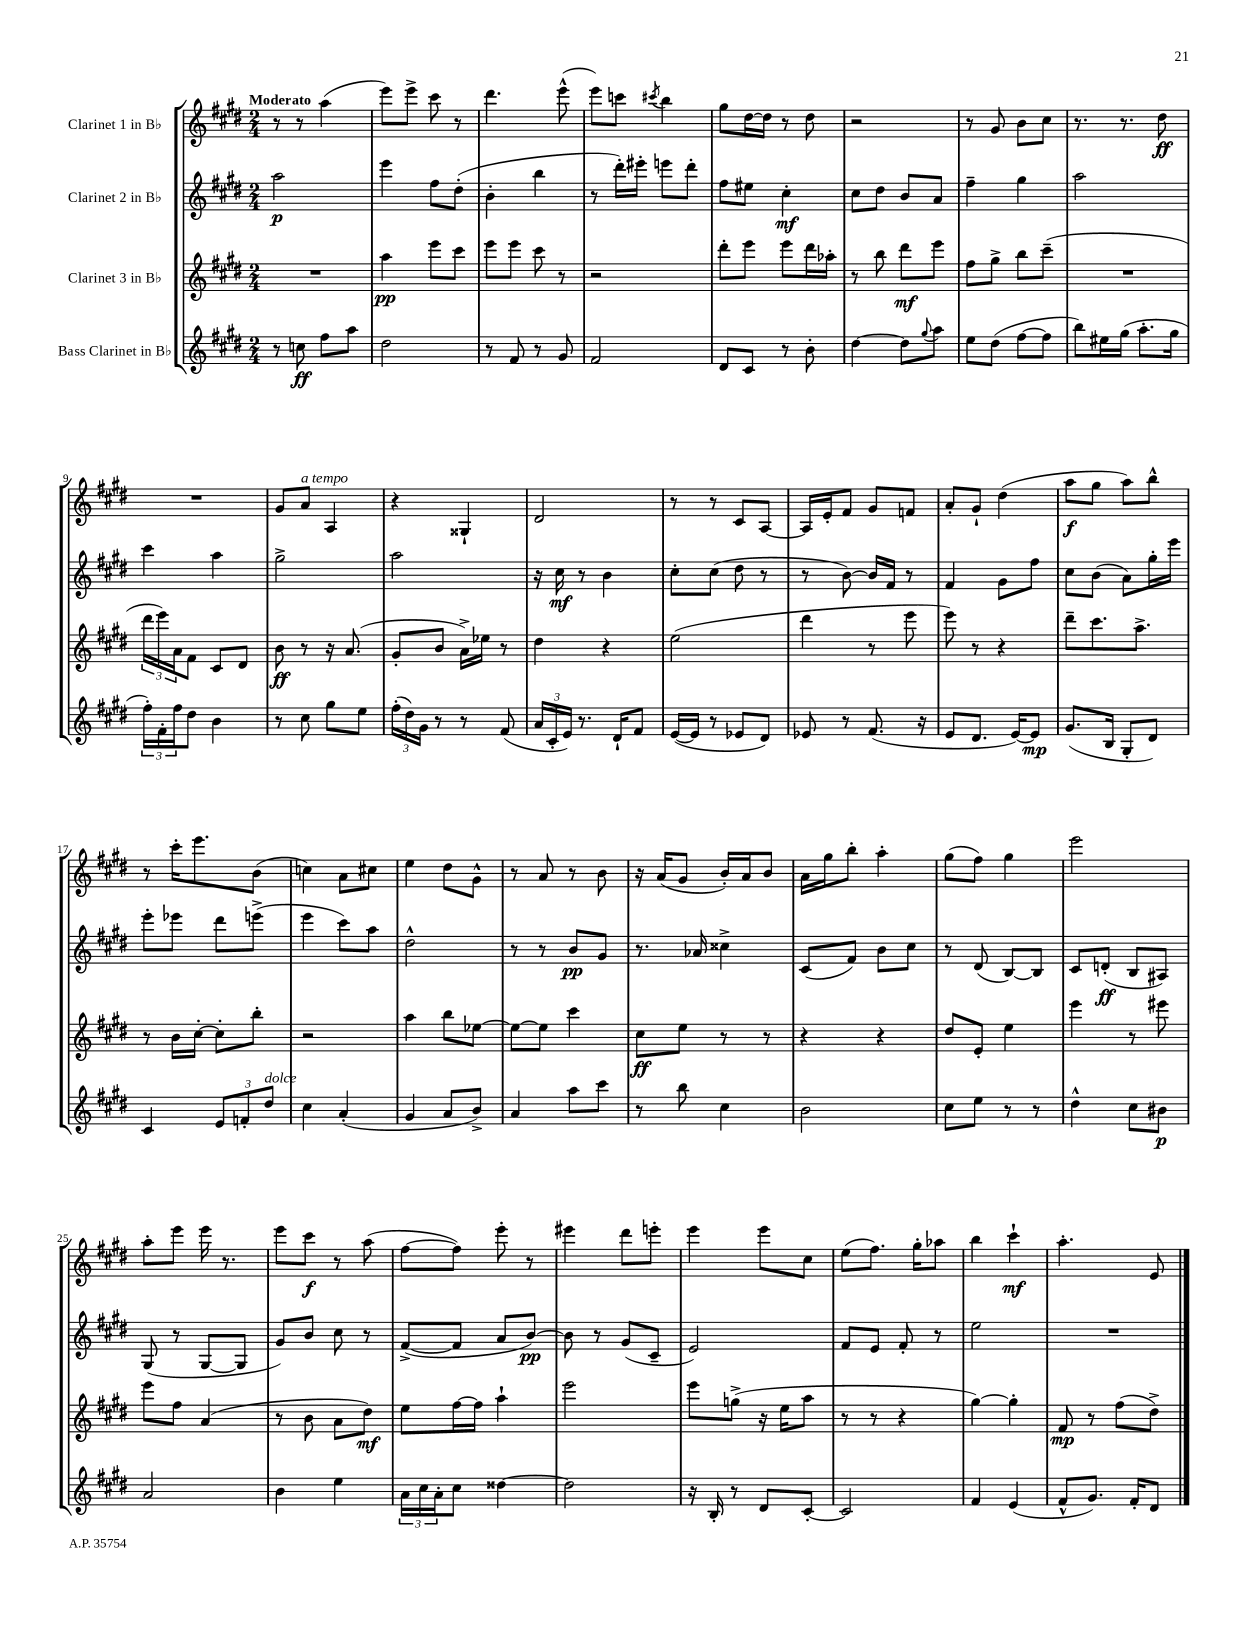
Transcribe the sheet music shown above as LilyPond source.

<<
\new StaffGroup <<
\new Staff = "s0" \with { instrumentName = "Clarinet 1 in Bb" } {
    \clef treble \key e \major \numericTimeSignature \time 2/4 \tempo "Moderato"
    r8 r8 a''4( |
    e'''8) e'''8-> cis'''8 r8 |
    dis'''4. e'''8-^( |
    e'''8) c'''8 \acciaccatura { cis'''8 } b''4 |
    gis''8 dis''16~ dis''16 r8 dis''8 |
    r2 |
    r8 gis'8 b'8 cis''8 |
    r8. r8. dis''8\ff |
    R2 |
    gis'8 a'8^\markup { \italic "a tempo" } a4 |
    r4 gisis4-! |
    dis'2 |
    r8 r8 cis'8 a8~ |
    a16 e'16-. fis'8 gis'8 f'8 |
    a'8-. gis'8-! dis''4( |
    a''8\f gis''8 a''8) b''8-^ |
    r8 cis'''16-. e'''8. b'8( |
    c''4) a'8 cis''8 |
    e''4 dis''8 gis'8-^ |
    r8 a'8 r8 b'8 |
    r16 a'16( gis'8 b'16-.) a'16 b'8 |
    a'16 gis''16 b''8-. a''4-. |
    gis''8( fis''8) gis''4 |
    e'''2 |
    a''8-. e'''8 e'''16 r8. |
    e'''8 cis'''8\f r8 a''8( |
    fis''8~ fis''8) e'''8-. r8 |
    eis'''4 dis'''8 e'''8-. |
    e'''4 e'''8 cis''8 |
    e''8( fis''8.) gis''16-. aes''8 |
    b''4 cis'''4-!\mf |
    a''4.-. e'8 \bar "|." |
}
\new Staff = "s1" \with { instrumentName = "Clarinet 2 in Bb" } {
    \clef treble \key e \major \numericTimeSignature \time 2/4
    a''2\p |
    e'''4 fis''8 dis''8-.( |
    b'4-. b''4 |
    r8 dis'''16-.) eis'''16-. e'''8 dis'''8-. |
    fis''8 eis''8 cis''4-.\mf |
    cis''8 dis''8 b'8 a'8 |
    fis''4-- gis''4 |
    a''2 |
    cis'''4 a''4 |
    gis''2-> |
    a''2 |
    r16 cis''16\mf r8 b'4 |
    cis''8-. cis''8( dis''8 r8 |
    r8 b'8~) b'16 fis'16 r8 |
    fis'4 gis'8 fis''8 |
    cis''8 b'8( a'8) gis''16-. e'''16 |
    e'''8-. ees'''8 dis'''8 e'''8->( |
    e'''4 cis'''8) a''8 |
    dis''2-^ |
    r8 r8 b'8\pp gis'8 |
    r8. aes'16 cisis''4-> |
    cis'8( fis'8) b'8 cis''8 |
    r8 dis'8( b8~) b8 |
    cis'8 d'8-.\ff( b8 ais8) |
    gis8( r8 gis8~ gis8 |
    gis'8) b'8 cis''8 r8 |
    fis'8~->( fis'8 a'8 b'8~\pp) |
    b'8 r8 gis'8( cis'8-- |
    e'2) |
    fis'8 e'8 fis'8-. r8 |
    e''2 |
    R2 \bar "|." |
}
\new Staff = "s2" \with { instrumentName = "Clarinet 3 in Bb" } {
    \clef treble \key e \major \numericTimeSignature \time 2/4
    R2 |
    a''4\pp e'''8 cis'''8 |
    e'''8 e'''8 cis'''8 r8 |
    r2 |
    dis'''8-. e'''8 e'''8 dis'''16 aes''16-. |
    r8 b''8 dis'''8\mf e'''8 |
    fis''8 gis''8-> b''8 cis'''8--( |
    R2 |
    \tuplet 3/2 { dis'''16 e'''16) a'16 } fis'8 cis'8 dis'8 |
    b'8\ff r8 r16 a'8.( |
    gis'8-. b'8 a'16->) ees''16 r8 |
    dis''4 r4 |
    e''2( |
    dis'''4 r8 e'''8 |
    e'''8) r8 r4 |
    dis'''8-- cis'''8. a''8.-> |
    r8 b'16 cis''16~-. cis''8-. b''8-. |
    r2 |
    a''4 b''8 ees''8~ |
    ees''8~ ees''8 cis'''4 |
    cis''8\ff e''8 r8 r8 |
    r4 r4 |
    dis''8 e'8-. e''4 |
    e'''4 r8 eis'''8 |
    e'''8 fis''8 a'4( |
    r8 b'8 a'8 dis''8\mf) |
    e''8 fis''16~ fis''16 a''4-! |
    e'''2 |
    e'''8 g''8->( r16 e''16 a''8 |
    r8 r8 r4 |
    gis''4~) gis''4-. |
    fis'8\mp r8 fis''8( dis''8->) \bar "|." |
}
\new Staff = "s3" \with { instrumentName = "Bass Clarinet in Bb" } {
    \clef treble \key e \major \numericTimeSignature \time 2/4
    r8 c''8\ff fis''8 a''8 |
    dis''2 |
    r8 fis'8 r8 gis'8 |
    fis'2 |
    dis'8 cis'8 r8 b'8-. |
    dis''4~ dis''8 \appoggiatura { gis''8 } a''8 |
    e''8 dis''8( fis''8~ fis''8 |
    b''8) eis''16 gis''16( a''8.-. gis''16 |
    \tuplet 3/2 { fis''16-.) fis'16-. fis''16 } dis''8 b'4 |
    r8 cis''8 gis''8 e''8 |
    \tuplet 3/2 { fis''16-.( dis''16) gis'16 } r8 r8 fis'8( |
    \tuplet 3/2 { a'16 cis'16-. e'16) } r8. dis'16-! fis'8 |
    e'16~( e'16 r8 ees'8 dis'8) |
    ees'8 r8 fis'8.( r16 |
    e'8 dis'8. e'16~) e'8\mp |
    gis'8.( b16 gis8-. dis'8) |
    cis'4 \tuplet 3/2 { e'8 f'8-. dis''8^\markup { \italic "dolce" } } |
    cis''4 a'4-.( |
    gis'4 a'8 b'8->) |
    a'4 a''8 cis'''8 |
    r8 b''8 cis''4 |
    b'2 |
    cis''8 e''8 r8 r8 |
    dis''4-^ cis''8 bis'8\p |
    a'2 |
    b'4 e''4 |
    \tuplet 3/2 { a'16 cis''16 a'16-. } cis''8 disis''4~ |
    disis''2 |
    r16 b16-. r8 dis'8 cis'8~-. |
    cis'2 |
    fis'4 e'4( |
    fis'8-^ gis'8.) fis'16-. dis'8 \bar "|." |
}
>>
>>
